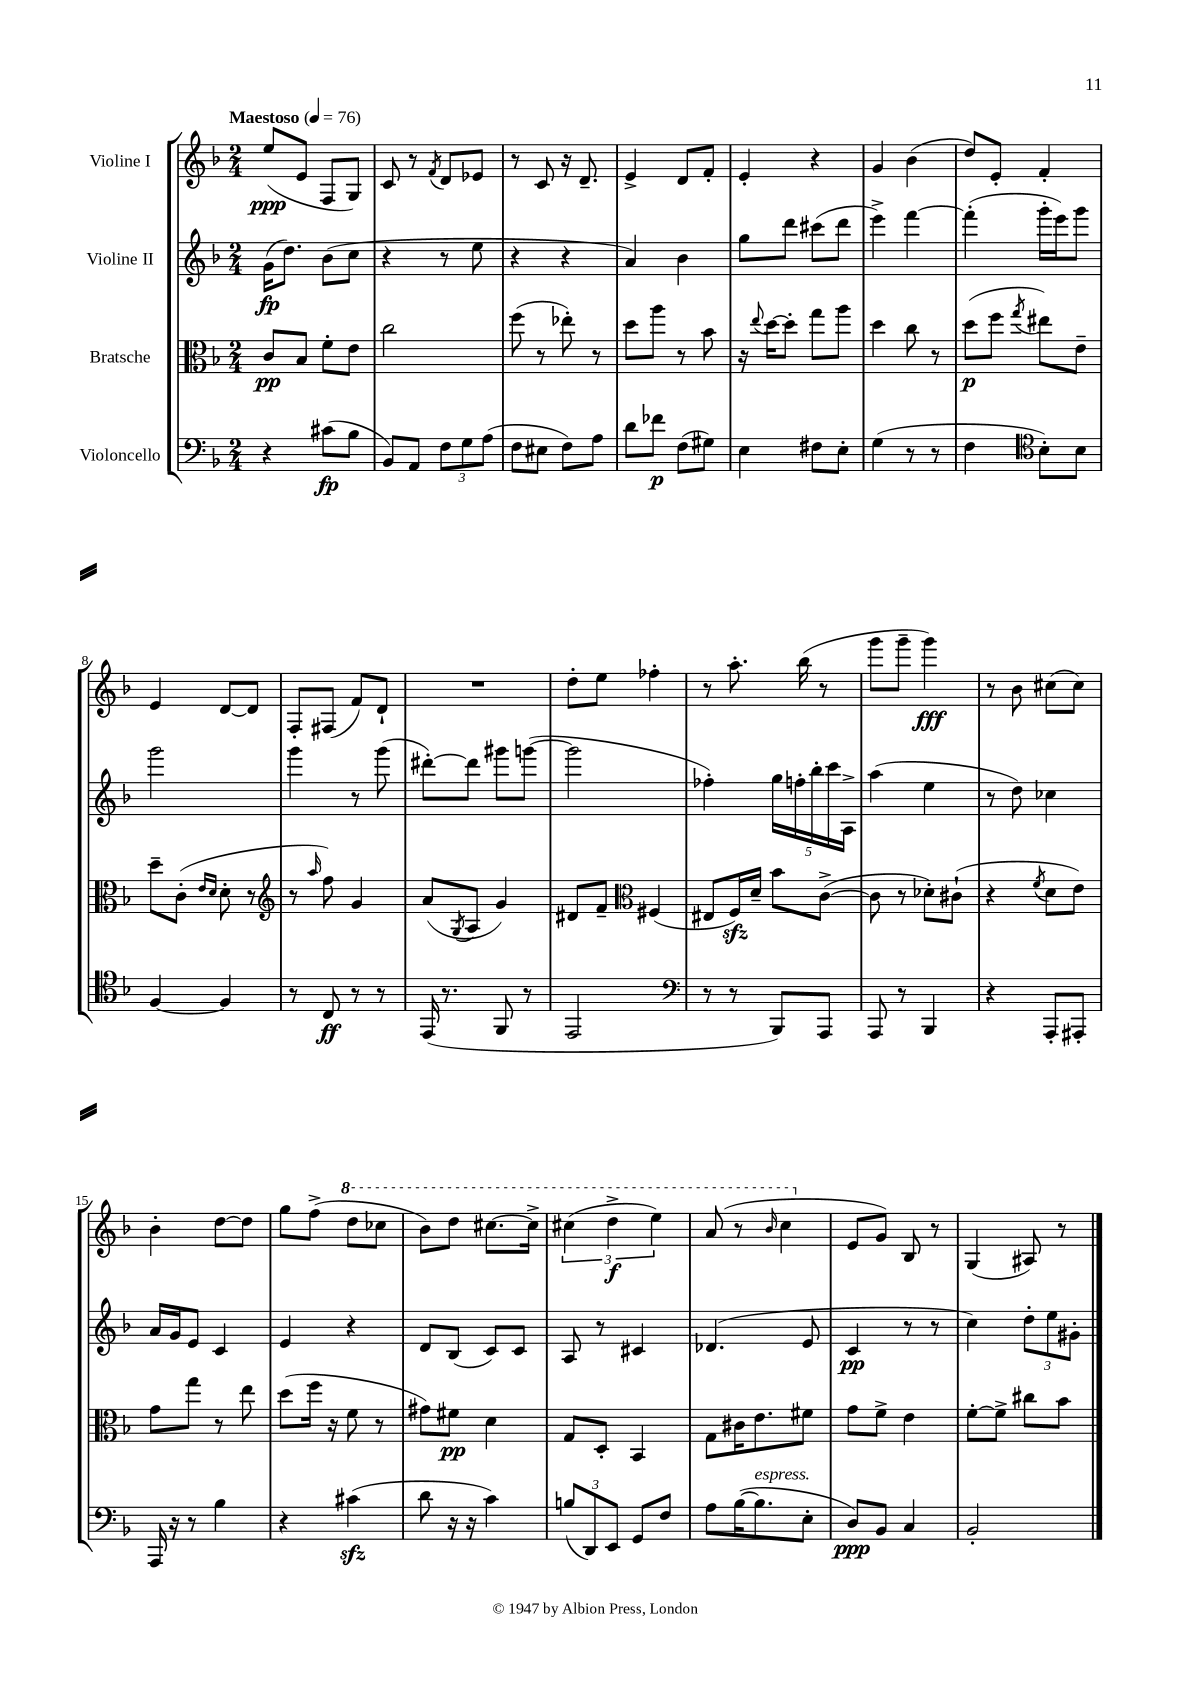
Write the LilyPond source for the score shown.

<<
\new StaffGroup <<
\new Staff = "s0" \with { instrumentName = "Violine I" } {
    \clef treble \key f \major \numericTimeSignature \time 2/4 \tempo "Maestoso" 4 = 76
    e''8\ppp( e'8 f8 g8) |
    c'8 r8 \acciaccatura { f'8 } d'8 ees'8 |
    r8 c'8 r16 d'8.-- |
    e'4-> d'8 f'8-. |
    e'4-. r4 |
    g'4 bes'4( |
    d''8) e'8-. f'4-. |
    e'4 d'8~ d'8 |
    f8-. fis8( f'8) d'8-! |
    R2 |
    d''8-. e''8 fes''4-. |
    r8 a''8.-. bes''16( r8 |
    g'''8 g'''8-- g'''4\fff) |
    r8 bes'8 cis''8( cis''8) |
    bes'4-. d''8~ d''8 |
    g''8 f''8->( \ottava #1 d'''8 ces'''8 |
    bes''8) d'''8 cis'''8.~ cis'''16-> |
    \tuplet 3/2 { cis'''4( d'''4->\f e'''4) } |
    a''8( r8 \grace { bes''16 } c'''4 \ottava #0 |
    e'8 g'8) bes8 r8 |
    g4( ais8) r8 \bar "|." |
}
\new Staff = "s1" \with { instrumentName = "Violine II" } {
    \clef treble \key f \major \numericTimeSignature \time 2/4
    g'16\fp( d''8.) bes'8( c''8 |
    r4 r8 e''8 |
    r4 r4 |
    a'4) bes'4 |
    g''8 d'''8 cis'''8( d'''8 |
    e'''4->) f'''4~ |
    f'''4-.( g'''16-. e'''16) g'''8 |
    g'''2 |
    g'''4 r8 g'''8( |
    dis'''8~-.) dis'''8 gis'''8 g'''8~( |
    g'''2 |
    fes''4-.) \tuplet 5/4 { g''16 f''16-. bes''16-. c'''16 a16-> } |
    a''4( e''4 |
    r8 d''8) ces''4 |
    a'16 g'16 e'8 c'4 |
    e'4 r4 |
    d'8 bes8( c'8) c'8 |
    a8 r8 cis'4 |
    des'4.( e'8 |
    c'4\pp r8 r8 |
    c''4) \tuplet 3/2 { d''8-. e''8 gis'8-. } \bar "|." |
}
\new Staff = "s2" \with { instrumentName = "Bratsche" } {
    \clef alto \key f \major \numericTimeSignature \time 2/4
    c'8\pp bes8 f'8-. e'8 |
    c''2 |
    f''8( r8 ees''8-.) r8 |
    d''8 a''8 r8 bes'8 |
    r16 \appoggiatura { e''8 } d''16~ d''8-. g''8 a''8 |
    d''4 c''8 r8 |
    d''8\p( f''8 \acciaccatura { g''8 } eis''8) e'8-- |
    d''8-- c'8-.( \grace { e'16 d'16 } d'8-. r8 |
    \clef treble r8 \grace { a''16 } f''8) g'4 |
    a'8( \acciaccatura { g8 } a8 g'4) |
    dis'8 f'8-- \clef alto fis4( |
    eis8 f16\sfz) d'16-- bes'8 c'8~->( |
    c'8 r8 des'8-.) cis'8-!( |
    r4 \acciaccatura { f'8 } d'8 e'8) |
    g'8 g''8 r8 e''8 |
    d''8( f''16 r16 f'8 r8 |
    gis'8) fis'8\pp d'4 |
    g8 d8-. bes,4 |
    g8 cis'16 e'8. fis'8 |
    g'8 f'8-> e'4 |
    f'8~-. f'8-> cis''8 bes'8 \bar "|." |
}
\new Staff = "s3" \with { instrumentName = "Violoncello" } {
    \clef bass \key f \major \numericTimeSignature \time 2/4
    r4 cis'8\fp( bes8 |
    bes,8) a,8 \tuplet 3/2 { f8 g8 a8( } |
    f8 eis8 f8) a8 |
    d'8 fes'8\p f8( gis8) |
    e4 fis8 e8-. |
    g4( r8 r8 |
    f4 \clef tenor bes8-.) bes8 |
    f4~ f4 |
    r8 c8\ff r8 r8 |
    e,16( r8. f,8 r8 |
    e,2 |
    \clef bass r8 r8 bes,,8) a,,8 |
    a,,8 r8 bes,,4 |
    r4 a,,8-. ais,,8-. |
    a,,16 r16 r8 bes4 |
    r4 cis'4\sfz( |
    d'8 r16 r16 c'4) |
    \tuplet 3/2 { b8( d,8) e,8 } g,8 f8 |
    a8 bes16~( bes8.^\markup { \italic "espress." } e8-. |
    d8\ppp) bes,8 c4 |
    bes,2-. \bar "|." |
}
>>
>>
